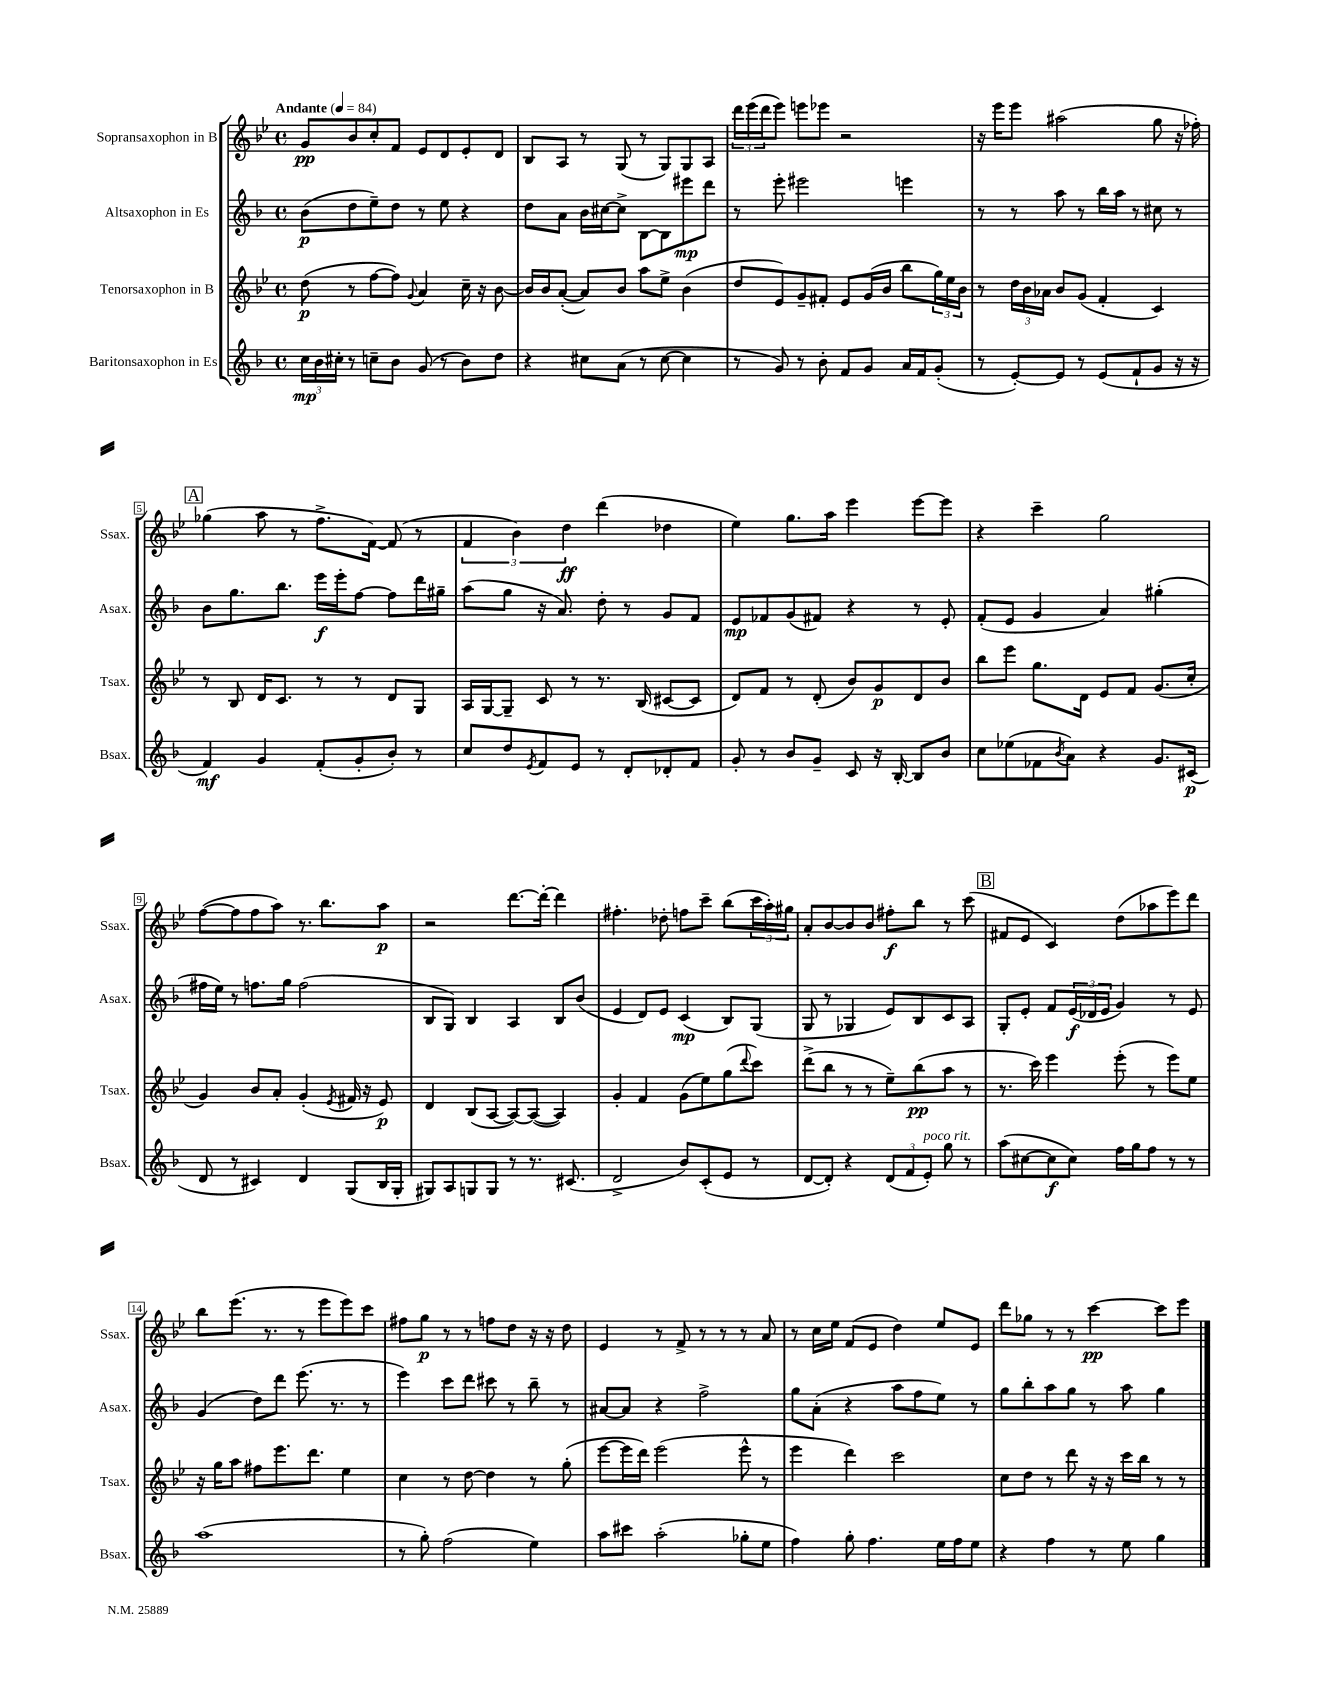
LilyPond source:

<<
\new StaffGroup <<
\new Staff = "s0" \with { instrumentName = "Sopransaxophon in B" shortInstrumentName = "Ssax." } {
    \clef treble \key bes \major \defaultTimeSignature \time 4/4 \tempo "Andante" 4 = 84
    g'8\pp bes'8 c''8-. f'8 ees'8 d'8 ees'8-. d'8 |
    bes8 a8 r8 g8( r8 g8) g8 a8 |
    \tuplet 3/2 { d'''16 ees'''16( d'''16 } ees'''8) e'''8 ees'''8 r2 |
    r16 ees'''16 ees'''8 ais''2( g''8 r16 fes''16-.) |
    \mark \markup { \box "A" } ges''4( a''8 r8 f''8.-> f'16~) f'8( r8 |
    \tuplet 3/2 { f'4 bes'4) d''4\ff } d'''4( des''4 |
    ees''4) g''8. a''16 ees'''4 ees'''8~ ees'''8 |
    r4 c'''4-- g''2 |
    f''8~( f''8 f''8 a''8) r8. bes''8. a''8\p |
    r2 d'''8.~ d'''16~-. d'''4 |
    fis''4.-. des''8-. f''8 c'''8-- bes''8( \tuplet 3/2 { c'''16 a''16-.) gis''16 } |
    a'8-. bes'8~ bes'8 bes'8 fis''8-.\f bes''8 r8 c'''8( |
    \mark \markup { \box "B" } fis'8 ees'8 c'4) d''8( aes''8 ees'''8) d'''8 |
    bes''8 ees'''8.( r8. r8 ees'''8 ees'''8) c'''8 |
    fis''8 g''8\p r8 r8 f''8 d''8 r16 r16 d''8 |
    ees'4 r8 f'8-> r8 r8 r8 a'8 |
    r8 c''16 ees''16 f'8( ees'8 d''4) ees''8 ees'8 |
    d'''8 ges''8 r8 r8 c'''4~\pp c'''8 ees'''8 \bar "|." |
}
\new Staff = "s1" \with { instrumentName = "Altsaxophon in Es" shortInstrumentName = "Asax." } {
    \clef treble \key f \major \defaultTimeSignature \time 4/4
    bes'8\p( d''8 e''8--) d''8 r8 e''8 r4 |
    d''8 a'8 bes'16 cis''16~ cis''8-> bes8~ bes8 eis'''8\mp d'''8 |
    r8 e'''8-. eis'''2 e'''4 |
    r8 r8 a''8 r8 bes''16 a''16 r8 cis''8 r8 |
    \mark \markup { \box "A" } bes'8 g''8. bes''8. e'''16\f e'''16-. f''8~ f''8 d'''16 gis''16-- |
    a''8( g''8 r16 a'8.) d''8-. r8 g'8 f'8 |
    e'8\mp fes'8 g'8( fis'8) r4 r8 e'8-. |
    f'8-.( e'8 g'4 a'4) gis''4-.( |
    fis''16 e''16) r8 f''8. g''16 f''2( |
    bes8 g8) bes4 a4 bes8 bes'8( |
    e'4 d'8) e'8 c'4\mp( bes8) g8( |
    g8 r8 ges4 e'8) bes8 c'8 a8 |
    \mark \markup { \box "B" } g8-. e'8-. f'8 \tuplet 3/2 { e'16\f( des'16 e'16 } g'4) r8 e'8 |
    g'4( d''8) d'''8 e'''8.( r8. r8 |
    e'''4) c'''8 d'''8 cis'''8 r8 bes''8-- r8 |
    ais'8~ ais'8 r4 f''2-> |
    g''8 a'8-.( r4 a''8 f''8 e''8) r8 |
    g''8 bes''8-. a''8 g''8 r8 a''8 g''4 \bar "|." |
}
\new Staff = "s2" \with { instrumentName = "Tenorsaxophon in B" shortInstrumentName = "Tsax." } {
    \clef treble \key bes \major \defaultTimeSignature \time 4/4
    d''8\p( r8 f''8~ f''8) \appoggiatura { g'8 } a'4 c''16-- r16 bes'8~ |
    bes'16 bes'16 a'8~-.( a'8) bes'8 a''8 ees''8-> bes'4( |
    d''8 ees'8) g'8-- fis'8-. ees'8 g'16( bes'16 bes''8 \tuplet 3/2 { g''16) ees''16 bes'16 } |
    r8 \tuplet 3/2 { d''16 bes'16 aes'16 } bes'8 g'8( f'4-. c'4) |
    \mark \markup { \box "A" } r8 bes8 d'16 c'8. r8 r8 d'8 g8 |
    a16 g16~ g8-- c'8 r8 r8. bes16( cis'8~ cis'8 |
    d'8) f'8 r8 d'8-.( bes'8) g'8\p d'8 bes'8 |
    bes''8 ees'''8 g''8. d'16 ees'8 f'8 g'8.( c''16-. |
    g'4) bes'8 a'8-. g'4-.( \acciaccatura { ees'8 } fis'16 r16 ees'8\p) |
    d'4 bes8( a8~ a8~) a8~( a4) |
    g'4-. f'4 g'8( ees''8) g''8( \appoggiatura { d'''8 } c'''8) |
    d'''8->( bes''8 r8 r8 ees''8--) bes''8\pp( a''8 r8 |
    \mark \markup { \box "B" } r8. c'''16) ees'''4 ees'''8-.( r8 ees'''8) ees''8 |
    r16 g''16 a''8 fis''8 ees'''8. d'''8. ees''4 |
    c''4 r8 d''8~ d''4 r8 g''8-.( |
    ees'''8~ ees'''16 d'''16) ees'''2( ees'''8-^ r8 |
    ees'''4 d'''4) c'''2 |
    c''8 d''8 r8 d'''8 r16 r16 c'''16 bes''16 r8 r8 \bar "|." |
}
\new Staff = "s3" \with { instrumentName = "Baritonsaxophon in Es" shortInstrumentName = "Bsax." } {
    \clef treble \key f \major \defaultTimeSignature \time 4/4
    \tuplet 3/2 { c''16\mp bes'16 cis''16-. } r8 c''8-- bes'8 g'8( r8 bes'8) d''8 |
    r4 cis''8 a'8( r8 cis''8~ cis''4 |
    r8 g'8) r8 bes'8-. f'8 g'8 a'16 f'16 g'8-.( |
    r8 e'8~-.) e'8 r8 e'8( f'8-! g'8 r16 r16 |
    \mark \markup { \box "A" } f'4\mf) g'4 f'8-.( g'8-. bes'8-.) r8 |
    c''8 d''8 \acciaccatura { e'8 } f'8 e'8 r8 d'8-. des'8-. f'8 |
    g'8-. r8 bes'8 g'8-- c'8 r16 bes16~-. bes8 bes'8 |
    c''8 ees''8( fes'8 \acciaccatura { bes'8 } a'8) r4 g'8. cis'16\p( |
    d'8 r8 cis'4) d'4 g8( bes16 g16-. |
    gis8) a8 g8 g8 r8 r8. cis'8.( |
    d'2-> bes'8) c'8-.( e'8 r8 |
    d'8~ d'8-.) r4 \tuplet 3/2 { d'8( f'8 e'8-.^\markup { \italic "poco rit." }) } g''8 r8 |
    \mark \markup { \box "B" } a''8( cis''8~ cis''8\f cis''8) f''16 g''16 f''8 r8 r8 |
    a''1( |
    r8 g''8-.) f''2( e''4) |
    a''8 cis'''8 a''2-.( ges''8-. e''8 |
    f''4) g''8-. f''4. e''16 f''16 e''8 |
    r4 f''4 r8 e''8 g''4 \bar "|." |
}
>>
>>
\layout { \context { \Score \override BarNumber.stencil = #(make-stencil-boxer 0.1 0.3 ly:text-interface::print) } }
